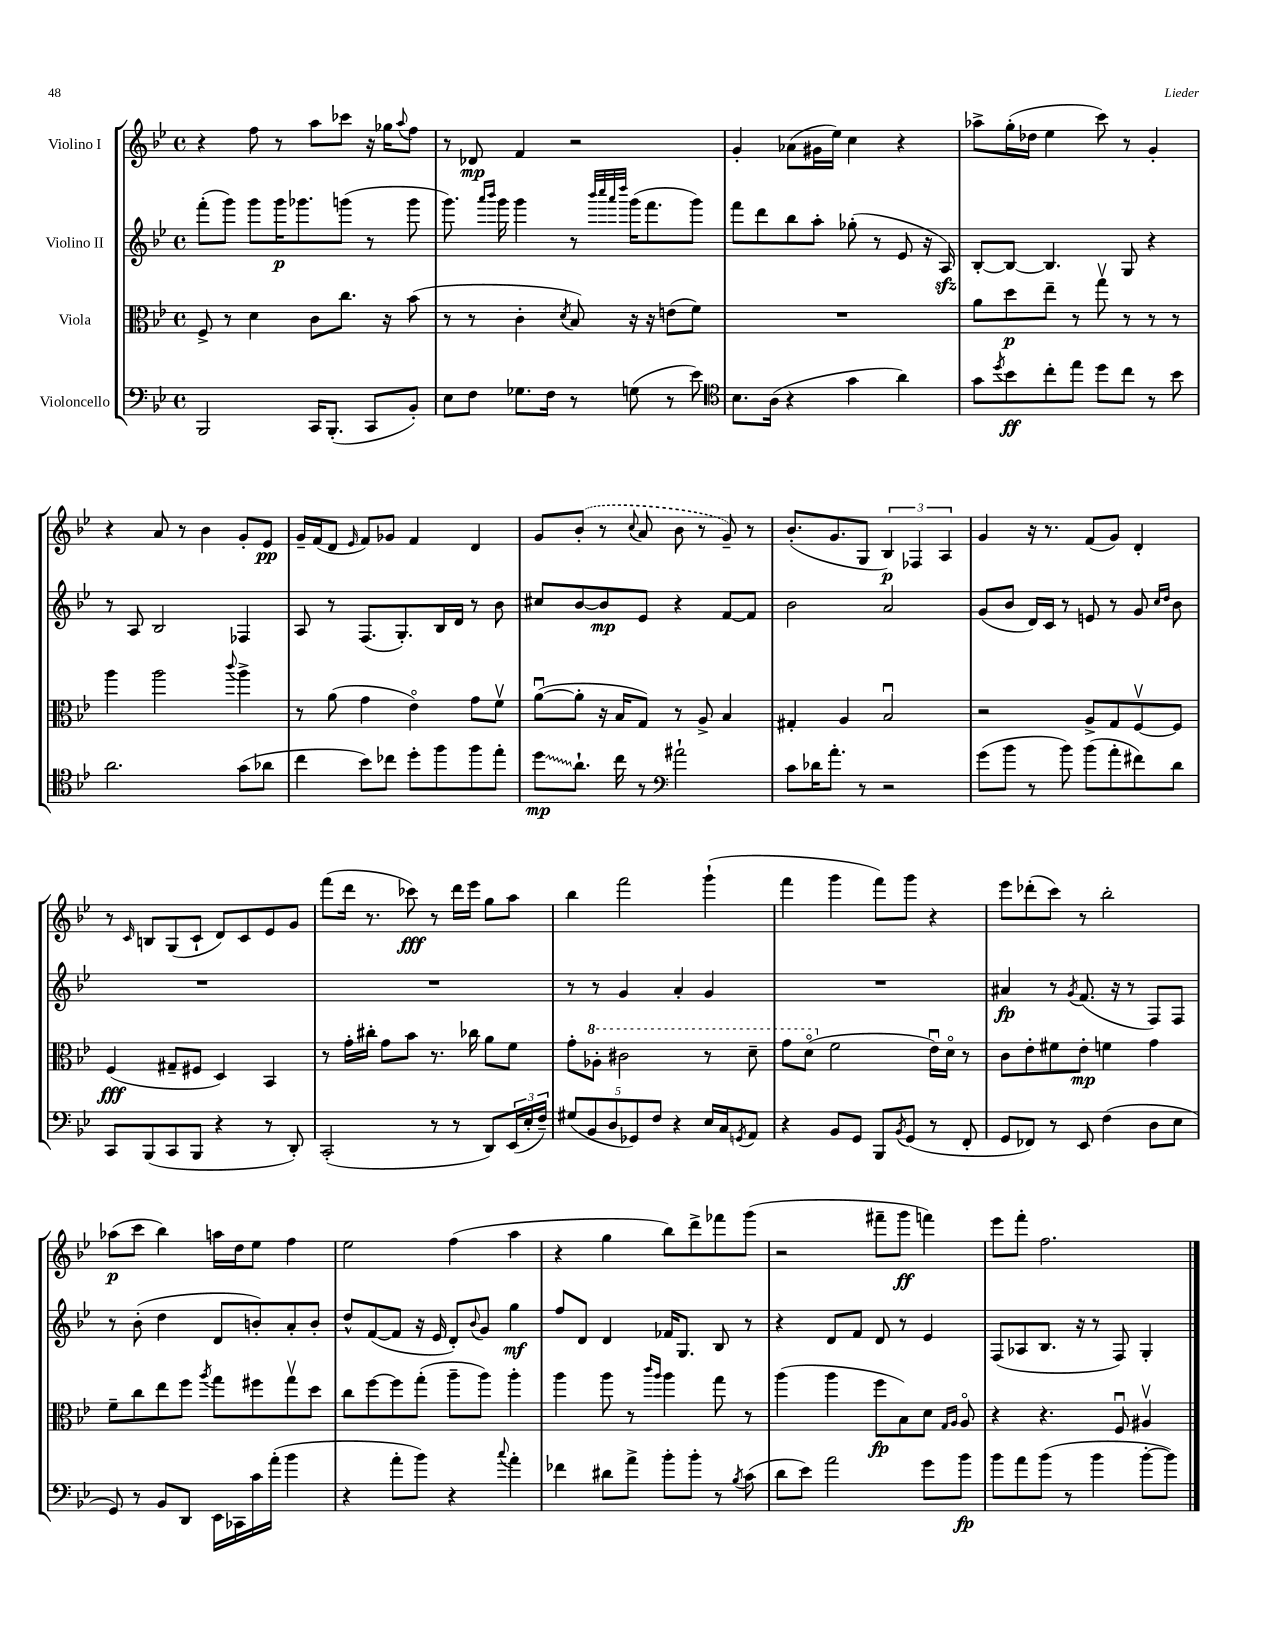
<<
\new StaffGroup <<
\new Staff = "s0" \with { instrumentName = "Violino I" } {
    \clef treble \key bes \major \defaultTimeSignature \time 4/4
    r4 f''8 r8 a''8 ces'''8 r16 ges''16 \appoggiatura { a''8 } f''8 |
    r8 des'8\mp f'4 r2 |
    g'4-. aes'8( gis'16 ees''16) c''4 r4 |
    aes''8-> g''16-.( des''16 ees''4 c'''8) r8 g'4-. |
    r4 a'8 r8 bes'4 g'8-. ees'8\pp |
    g'16-- f'16( d'8 \grace { ees'16 } f'8) ges'8 f'4 d'4 |
    g'8 \once \slurDashed bes'8-.( r8 \appoggiatura { c''8 } a'8 bes'8 r8 g'8--) r8 |
    bes'8.-.( g'8. g8 \tuplet 3/2 { bes4\p) fes4 a4 } |
    g'4 r16 r8. f'8( g'8) d'4-. |
    r8 \grace { c'16 } b8 g8( c'8-! d'8) c'8 ees'8 g'8 |
    f'''8( d'''16 r8. ces'''8\fff) r8 d'''16 ees'''16 g''8 a''8 |
    bes''4 f'''2 g'''4-!( |
    f'''4 g'''4 f'''8) g'''8 r4 |
    ees'''8 des'''8-.( c'''8) r8 bes''2-. |
    aes''8\p( c'''8 bes''4) a''16 d''16 ees''8 f''4 |
    ees''2 f''4( a''4 |
    r4 g''4 bes''8) d'''8-> fes'''8 g'''8( |
    r2 fis'''8-- g'''8\ff f'''4) |
    ees'''8 f'''8-. f''2. \bar "|." |
}
\new Staff = "s1" \with { instrumentName = "Violino II" } {
    \clef treble \key bes \major \defaultTimeSignature \time 4/4
    f'''8-.( g'''8) g'''8 g'''16\p ges'''8. g'''8( r8 g'''8 |
    g'''8.) \grace { a'''16 bes'''16 } g'''16 g'''4 r8 \grace { bes'''32 c''''32 a'''32 d''''32 } g'''16( f'''8. g'''8) |
    f'''8 d'''8 bes''8 a''8-. ges''8-.( r8 ees'8 r16 a16\sfz) |
    bes8~-. bes8~ bes4. g8 r4 |
    r8 a8 bes2 fes4 |
    a8 r8 f8.( g8.-.) bes16 d'16 r8 bes'8 |
    cis''8 bes'8~ bes'8\mp ees'8 r4 f'8~ f'8 |
    bes'2 a'2 |
    g'8( bes'8 d'16) c'16 r8 e'8 r8 g'8 \grace { c''16 d''16 } bes'8 |
    R1 |
    R1 |
    r8 r8 g'4 a'4-. g'4 |
    R1 |
    ais'4\fp r8 \acciaccatura { g'8 } f'8.( r16 r8 f8) f8 |
    r8 bes'8-.( d''4 d'8 b'8-.) a'8-. b'8-. |
    d''8-^ f'8~( f'8 r16 ees'16 d'8-.) \appoggiatura { bes'8 } g'8 g''4\mf |
    f''8 d'8 d'4 fes'16 g8. bes8 r8 |
    r4 d'8 f'8 d'8 r8 ees'4 |
    f8( aes8 bes8. r16 r8 f8) g4-. \bar "|." |
}
\new Staff = "s2" \with { instrumentName = "Viola" } {
    \clef alto \key bes \major \defaultTimeSignature \time 4/4
    f8-> r8 d'4 c'8 c''8. r16 bes'8( |
    r8 r8 c'4-. \acciaccatura { d'8 } bes8) r16 r16 e'8( f'8) |
    R1 |
    a'8 d''8\p ees''8-- r8 g''8\upbow r8 r8 r8 |
    a''4 a''2 \appoggiatura { c'''8 } a''4-> |
    r8 a'8( g'4 ees'4\flageolet) g'8 f'8\upbow |
    a'8~\downbow( a'8-. r16 bes16 g8) r8 a8-> bes4 |
    gis4-. a4 bes2\downbow |
    r2 a8-> g8 f8~\upbow f8 |
    f4\fff( gis8-- fis8 d4) bes,4 |
    r8 g'16-. cis''16-. g'8 bes'8 r8. ces''16 a'8 f'8 |
    g'8-. \ottava #1 aes'8-. cis''2 r8 d''8-- |
    g''8 d''8\flageolet( \ottava #0 f'2 ees'16\downbow) d'16\flageolet r8 |
    c'8 ees'8-. fis'8 ees'8-.\mp f'4 g'4 |
    f'8-- c''8 ees''8 f''8 \acciaccatura { a''8 } g''8 fis''8 g''8\upbow d''8 |
    c''8 f''8~ f''8 g''8-.( a''8-- a''8) a''4-. |
    a''4 a''8 r8 \grace { c'''16 a''16 } a''4 g''8 r8 |
    a''4( a''4 f''8\fp bes8) d'8 \grace { g16 a16 } a8\flageolet |
    r4 r4. f8\downbow ais4\upbow \bar "|." |
}
\new Staff = "s3" \with { instrumentName = "Violoncello" } {
    \clef bass \key bes \major \defaultTimeSignature \time 4/4
    bes,,2 c,16 bes,,8.-.( c,8 bes,8-.) |
    ees8 f8 ges8. f16 r8 g8( r8 ees'8) |
    \clef tenor bes8. a16( r4 g'4 a'4) |
    g'8 \acciaccatura { d''8 } bes'8\ff c''8-. ees''8 d''8 c''8 r8 bes'8 |
    a'2. g'8( aes'8 |
    c''4 bes'8) ces''8 d''8-. f''8 f''8 ees''8-. |
    \once \override Glissando.style = #'zigzag d''8\glissando\mp a'8.-! c''16 r8 \clef bass ais'2-! |
    c'8 des'16 a'8.-. r8 r2 |
    g'8( bes'8 r8 bes'8) bes'8( a'8-. fis'8) d'8 |
    c,8 bes,,8( c,8 bes,,8 r4 r8 d,8-.) |
    c,2-.( r8 r8 d,8) \tuplet 3/2 { ees,16( ees16-. f16--) } |
    \tuplet 5/4 { gis8( bes,8 d8 ges,8) f8 } r4 ees16 c16 \acciaccatura { g,8 } a,8 |
    r4 bes,8 g,8 bes,,8 \acciaccatura { bes,8 } g,8( r8 f,8-. |
    g,8 fes,8) r8 ees,8 f4( d8 ees8 |
    g,8) r8 bes,8 d,8 ees,16 ces,16 c'16 a'16-.( bes'4 |
    r4 a'8-. bes'8) r4 \appoggiatura { c''8 } a'4-. |
    fes'4 dis'8 a'8-> bes'8-. bes'8-. r8 \acciaccatura { bes8 } c'8( |
    d'8 ees'8) a'2 g'8 bes'8\fp |
    bes'8 a'8 bes'8( r8 bes'4 bes'8~-. bes'8) \bar "|." |
}
>>
>>
\layout { \context { \Score \remove "Bar_number_engraver" } }
